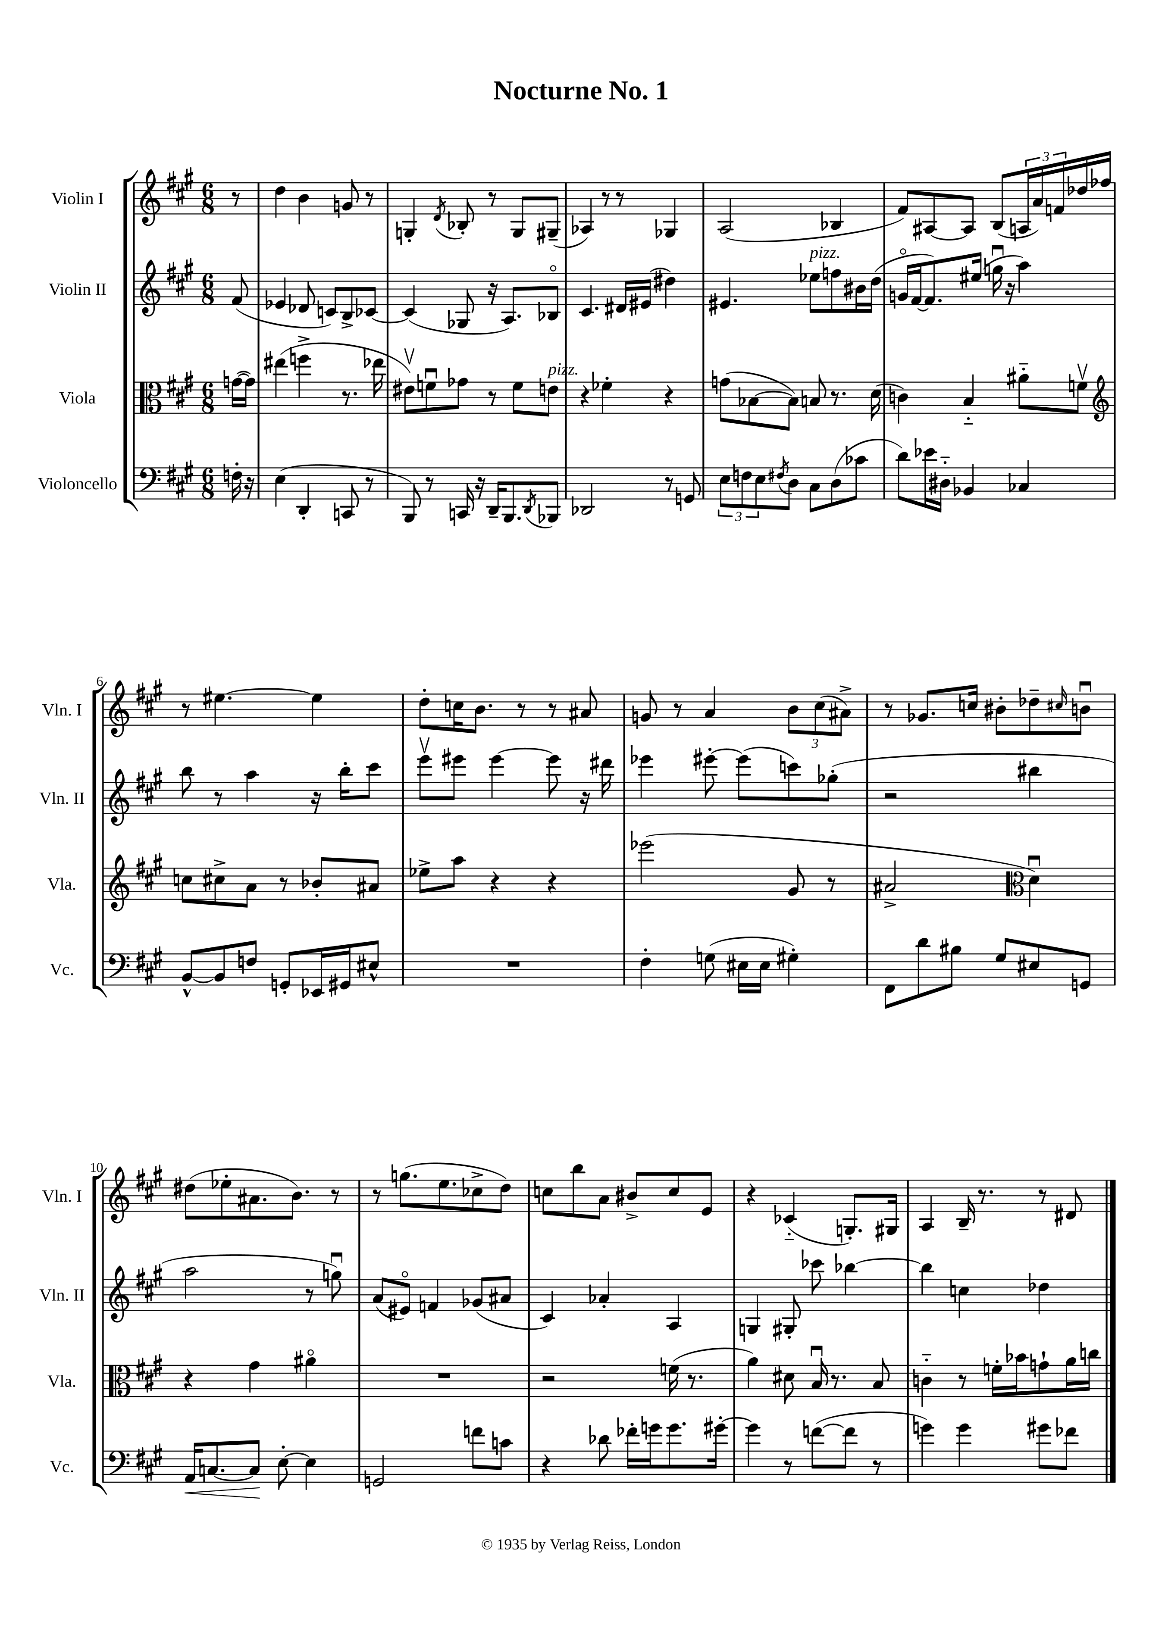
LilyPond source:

\header { title = "Nocturne No. 1" }
<<
\new StaffGroup <<
\new Staff = "s0" \with { instrumentName = "Violin I" shortInstrumentName = "Vln. I" } {
    \clef treble \key a \major \numericTimeSignature \time 6/8 \partial 8
    r8 |
    d''4 b'4 g'8 r8 |
    g4-. \acciaccatura { d'8 } bes8-. r8 g8 gis8--( |
    aes4) r8 r8 ges4 |
    a2( bes4 |
    fis'8) ais8~ ais8 b8( \tuplet 3/2 { a16 a'16) f'16 } des''16 fes''16 |
    r8 eis''4.~ eis''4 |
    d''8-. c''16 b'8. r8 r8 ais'8 |
    g'8 r8 a'4 \tuplet 3/2 { b'8 cis''8( ais'8->) } |
    r8 ges'8. c''16 bis'8-. des''8-- \grace { cis''16 } b'8\downbow |
    dis''8( ees''8-. ais'8. b'8.) r8 |
    r8 g''8.( e''8. ces''8-> d''8) |
    c''8 b''8 a'8 bis'8-> c''8 e'8 |
    r4 ces'4-_( g8.-.) gis16 |
    a4 b16-- r8. r8 dis'8 \bar "|." |
}
\new Staff = "s1" \with { instrumentName = "Violin II" shortInstrumentName = "Vln. II" } {
    \clef treble \key a \major \numericTimeSignature \time 6/8 \partial 8
    fis'8( |
    ees'4 des'8 c'8) b8-> ces'8~ |
    ces'4( ges8 r16 a8.) bes8\flageolet |
    cis'4. dis'16 eis'16( dis''4) |
    eis'4. ees''8^\markup { \italic "pizz." } f''8 bis'16 d''16( |
    g'16\flageolet fis'16~ fis'8.) eis''16( g''16\downbow r16 a''4) |
    b''8 r8 a''4 r16 b''16-. cis'''8 |
    e'''8\upbow eis'''8 eis'''4~ eis'''8 r16 dis'''16 |
    ees'''4 eis'''8~-. eis'''8( c'''8) ges''8-.( |
    r2 bis''4 |
    a''2 r8 g''8\downbow) |
    a'8( eis'8\flageolet) f'4 ges'8( ais'8 |
    cis'4) aes'4-. a4 |
    g4 gis8-. ces'''8 bes''4~ |
    bes''4 c''4 des''4 \bar "|." |
}
\new Staff = "s2" \with { instrumentName = "Viola" shortInstrumentName = "Vla." } {
    \clef alto \key a \major \numericTimeSignature \time 6/8 \partial 8
    g'16~( g'16) |
    eis''4( f''4-> r8. ees''16 |
    eis'8\upbow) f'8\downbow ges'8 r8 f'8 e'8^\markup { \italic "pizz." } |
    r4 fes'4-. r4 |
    g'8( bes8~ bes8) b8 r8. d'16( |
    c'4) b4-_ ais'8-_ f'8\upbow |
    \clef treble c''8 cis''8-> a'8 r8 bes'8-. ais'8 |
    ees''8-> a''8 r4 r4 |
    ees'''2( gis'8 r8 |
    ais'2-> \clef alto d'4\downbow) |
    r4 gis'4 ais'4\flageolet |
    R2. |
    r2 f'16( r8. |
    a'4) dis'8 b16\downbow r8. b8 |
    c'4-_ r8 f'16-. bes'16 g'8-! a'16 c''16 \bar "|." |
}
\new Staff = "s3" \with { instrumentName = "Violoncello" shortInstrumentName = "Vc." } {
    \clef bass \key a \major \numericTimeSignature \time 6/8 \partial 8
    f16-. r16 |
    e4( d,4-. c,8 r8 |
    b,,8) r8 c,16 r16 d,16-- b,,8. \acciaccatura { d,8 } bes,,8 |
    des,2 r8 g,8 |
    \tuplet 3/2 { e8 f8 e8 } \acciaccatura { fis8 } d8 cis8 d8( ces'8 |
    d'8) ees'16 dis16-_ bes,4 ces4 |
    b,8~-^ b,8 f8 g,8-. ees,16 gis,16 eis8-^ |
    R2. |
    fis4-. g8( eis16 eis16 gis4-.) |
    fis,8 d'8 bis8 gis8 eis8 g,8 |
    a,16\< c8.~ c8\! e8~-. e4 |
    g,2 f'8 c'8 |
    r4 des'8 fes'16-. g'16 g'8. gis'16~-. |
    gis'4 r8 f'8~( f'8 r8 |
    g'4) g'4 gis'8 fes'8 \bar "|." |
}
>>
>>
